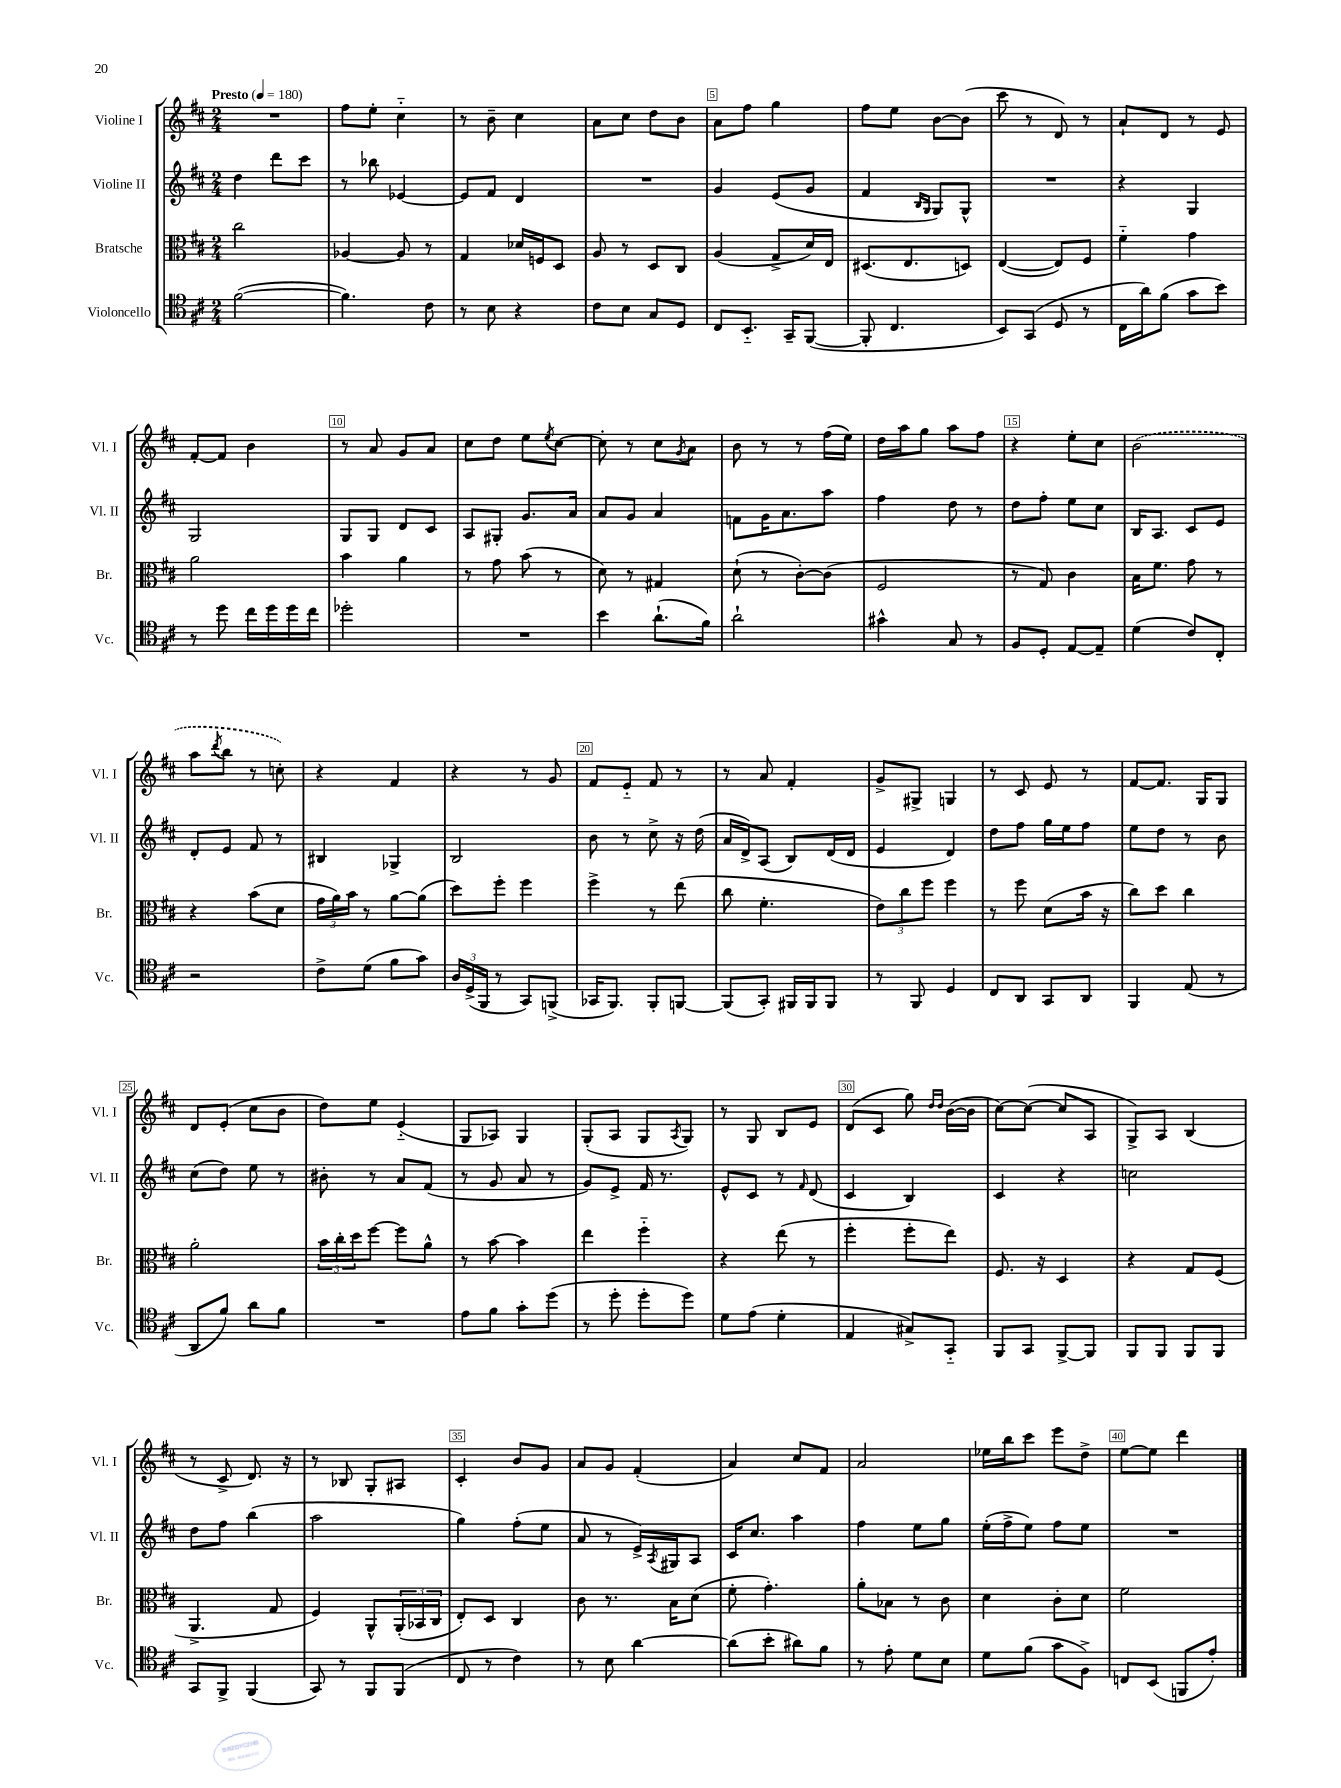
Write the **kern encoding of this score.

**kern	**kern	**kern	**kern
*staff4	*staff3	*staff2	*staff1
*clefC4	*clefC3	*clefG2	*clefG2
*k[f#c#]	*k[f#c#]	*k[f#c#]	*k[f#c#]
*M2/4	*M2/4	*M2/4	*M2/4
*MM180	*MM180	*MM180	*MM180
([2f#	2cc#	4dd	2r
.	.	8ddd	.
.	.	8ccc#	.
=	=	=	=
4.f#])	[4A-	8r	8ff#
.	.	8bb-	8ee'
.	8A-]	[4e-	4cc#'~
8c#	8r	.	.
=	=	=	=
8r	4G	8e-]	8r
8B	.	8f#	8b~
4r	16d-	4d	4cc#
.	16F	.	.
.	8D	.	.
=	=	=	=
8c#	8A	2r	8a
8B	8r	.	8cc#
8G	8D	.	8dd
8D	8C#	.	8b
=	=	=	=
8C#	(4A	4g	8a
8.BB'~	.	.	8ff#
.	8G^	(8e	4gg
16GG~	.	.	.
([8FF#	16d)	8g	.
.	16E	.	.
=	=	=	=
8FF#']	(8.D#	4f#	8ff#
4.C#	.	.	8ee
.	8.E	.	.
.	.	16qqB	.
.	.	16qqG	.
.	.	8G)	[8b
.	8D)	8G^^	(8b]
=	=	=	=
8BB)	([4E	2r	8ccc#
(8GG	.	.	8r
8D	8E])	.	8d)
8r	8F#	.	8r
=	=	=	=
16C#	4f#'~	4r	8a`
16a)	.	.	.
(8f#	.	.	8d
8g	4g	4G	8r
8b)	.	.	8e
=	=	=	=
8r	2a	2G	[8f#'
8dd	.	.	8f#]
16cc#	.	.	4b
16dd	.	.	.
16dd	.	.	.
16cc#	.	.	.
=	=	=	=
2dd-'	4b	8G	8r
.	.	8G	8a
.	4a	8d	8g
.	.	8c#	8a
=	=	=	=
2r	8r	8A	8cc#
.	8g	8G#'	8dd
.	(8b	8.g	8ee
.	.	.	8qee
.	8r	.	[8cc#
.	.	16a	.
=	=	=	=
4b	8d)	8a	8cc#']
.	8r	8g	8r
(8.a`	4G#	4a	8cc#
.	.	.	8qg
.	.	.	8a
16f#)	.	.	.
=	=	=	=
2a`	(8d`	8f	8b
.	8r	16g	8r
.	.	8.a	.
.	[8c#')	.	8r
.	(8c#]	8aa	(16ff#
.	.	.	16ee)
=	=	=	=
4g#^^	2F#	4ff#	16dd
.	.	.	16aa
.	.	.	8gg
8G	.	8dd	8aa
8r	.	8r	8ff#
=	=	=	=
8F#	8r	8dd	4r
8D'	8G)	8ff#'	.
[8E	4c#	8ee	8ee'
8E~]	.	8cc#	8cc#
=	=	=	=
(4d	16B	16B	(2b
.	8.f#	8.A	.
8c#)	8g	8c#	.
8C#'	8r	8e	.
=	=	=	=
2r	4r	8d'	8aa
.	.	.	8qddd
.	.	8e	8bb
.	(8b	8f#	8r
.	8d	8r	8cc')
=	=	=	=
8c#^	24g	4B#	4r
.	24a)	.	.
.	24b	.	.
(8d	8r	.	.
8f#	[8a	4G-^	4f#
8g)	(8a]	.	.
=	=	=	=
24A	8dd)	2B	4r
(24D^	.	.	.
24FF#	.	.	.
8r	8ff#'	.	.
8GG)	4ff#	.	8r
(8FF^	.	.	8g
=	=	=	=
16GG-	4ff#^	8b	8f#
8.FF#)	.	.	.
.	.	8r	8e'~
8FF#'	8r	8cc#^	8f#
[8FF	(8ee	16r	8r
.	.	(16dd	.
=	=	=	=
(8FF]	8cc#	16a	8r
.	.	16d^)	.
8GG')	4.f#'	(8A	8a
16FF#	.	8B)	4f#'
16FF#	.	.	.
8FF#	.	(16d	.
.	.	16d	.
=	=	=	=
8r	12e)	4e	8g^
.	12cc#	.	.
8FF#	.	.	8G#^
.	12ff#	.	.
4D	4ff#	4d)	4G
=	=	=	=
8C#	8r	8dd	8r
8AA	8ff#	8ff#	8c#
8GG	(8d	16gg	8e
.	.	16ee	.
8AA	16b	8ff#	8r
.	16r	.	.
=	=	=	=
4FF#	8cc#)	8ee	[8f#
.	8dd	8dd	8.f#]
(8E	4cc#	8r	.
.	.	.	16G
8r	.	8b	8G
=	=	=	=
8AA	2a'	(8cc#	8d
8f#)	.	8dd)	(8e'
8a	.	8ee	8cc#
8f#	.	8r	8b
=	=	=	=
2r	24b	8b#'	8dd)
.	24cc#'	.	.
.	24dd	.	.
.	[8ff#	8r	8ee
.	8ff#]	8a	(4e'~
.	8a^^	(8f#	.
=	=	=	=
8e	8r	8r	8G
8f#	[8b	8g	8A-)
8g'	4b]	8a	4G
(8dd	.	8r	.
=	=	=	=
8r	4ee	8g)	(8G'
8dd'	.	8e^	8A
8dd'	4ff#'~	16f#	8G
.	.	8.r	.
.	.	.	8qA
8dd)	.	.	8G)
=	=	=	=
8d	4r	8e^^	8r
(8e	.	8c#	8G
4d'	(8ee	8r	8B
.	.	16qqf#	.
.	8r	(8d	8e
=	=	=	=
4E	4ff#'	4c#	(8d
.	.	.	8c#
8G#^)	8ff#'	4B)	8gg)
.	.	.	16qqdd
.	.	.	16qqdd
8GG'~	8ee)	.	([16b
.	.	.	16b]
=	=	=	=
8FF#	8.F#	4c#	[8cc#)
8GG	.	.	(8cc#_
.	16r	.	.
[8FF#^	4D	4r	8cc#]
8FF#]	.	.	8A
=	=	=	=
8FF#	4r	2cc	8G^)
8FF#	.	.	8A
8FF#	8G	.	(4B
8FF#	(8F#	.	.
=	=	=	=
8GG	4.AA^	8dd	8r
8FF#^	.	8ff#	8c#^
(4FF#	.	(4bb	8.d)
.	8G	.	.
.	.	.	16r
=	=	=	=
8GG)	4F#)	2aa	8r
8r	.	.	8B-
8FF#	8AA^^	.	8G'
(8FF#	(24AA'	.	8A#
.	24BB-	.	.
.	24C#	.	.
=	=	=	=
8C#	8E')	4gg)	4c#'
8r	8D	.	.
4c#)	4C#	(8ff#'	8b
.	.	8ee	8g
=	=	=	=
8r	8c#	8a	8a
8B	8.r	8r	8g
[4a	.	16e^)	(4f#'
.	.	8qA	.
.	16B	16G#	.
.	(8d	8A	.
=	=	=	=
(8a]	8f#'	16c#	4a)
.	.	8.cc#	.
8b'	4.g')	.	.
8a#)	.	4aa	8cc#
8f#	.	.	8f#
=	=	=	=
8r	8a'	4ff#	2a
8e'	8B-	.	.
8d	8r	8ee	.
8B	8c#	8gg	.
=	=	=	=
8d	4d	(16ee'	16ee-
.	.	16ff#^	16bb
(8f#	.	8ee)	8ccc#
8g	8c#'	8ff#	8eee
8F#^)	8d	8ee	8dd^
=	=	=	=
8C	2f#	2r	[8ee
(8BB	.	.	8ee]
8FF	.	.	4ddd
8e')	.	.	.
==	==	==	==
*-	*-	*-	*-
